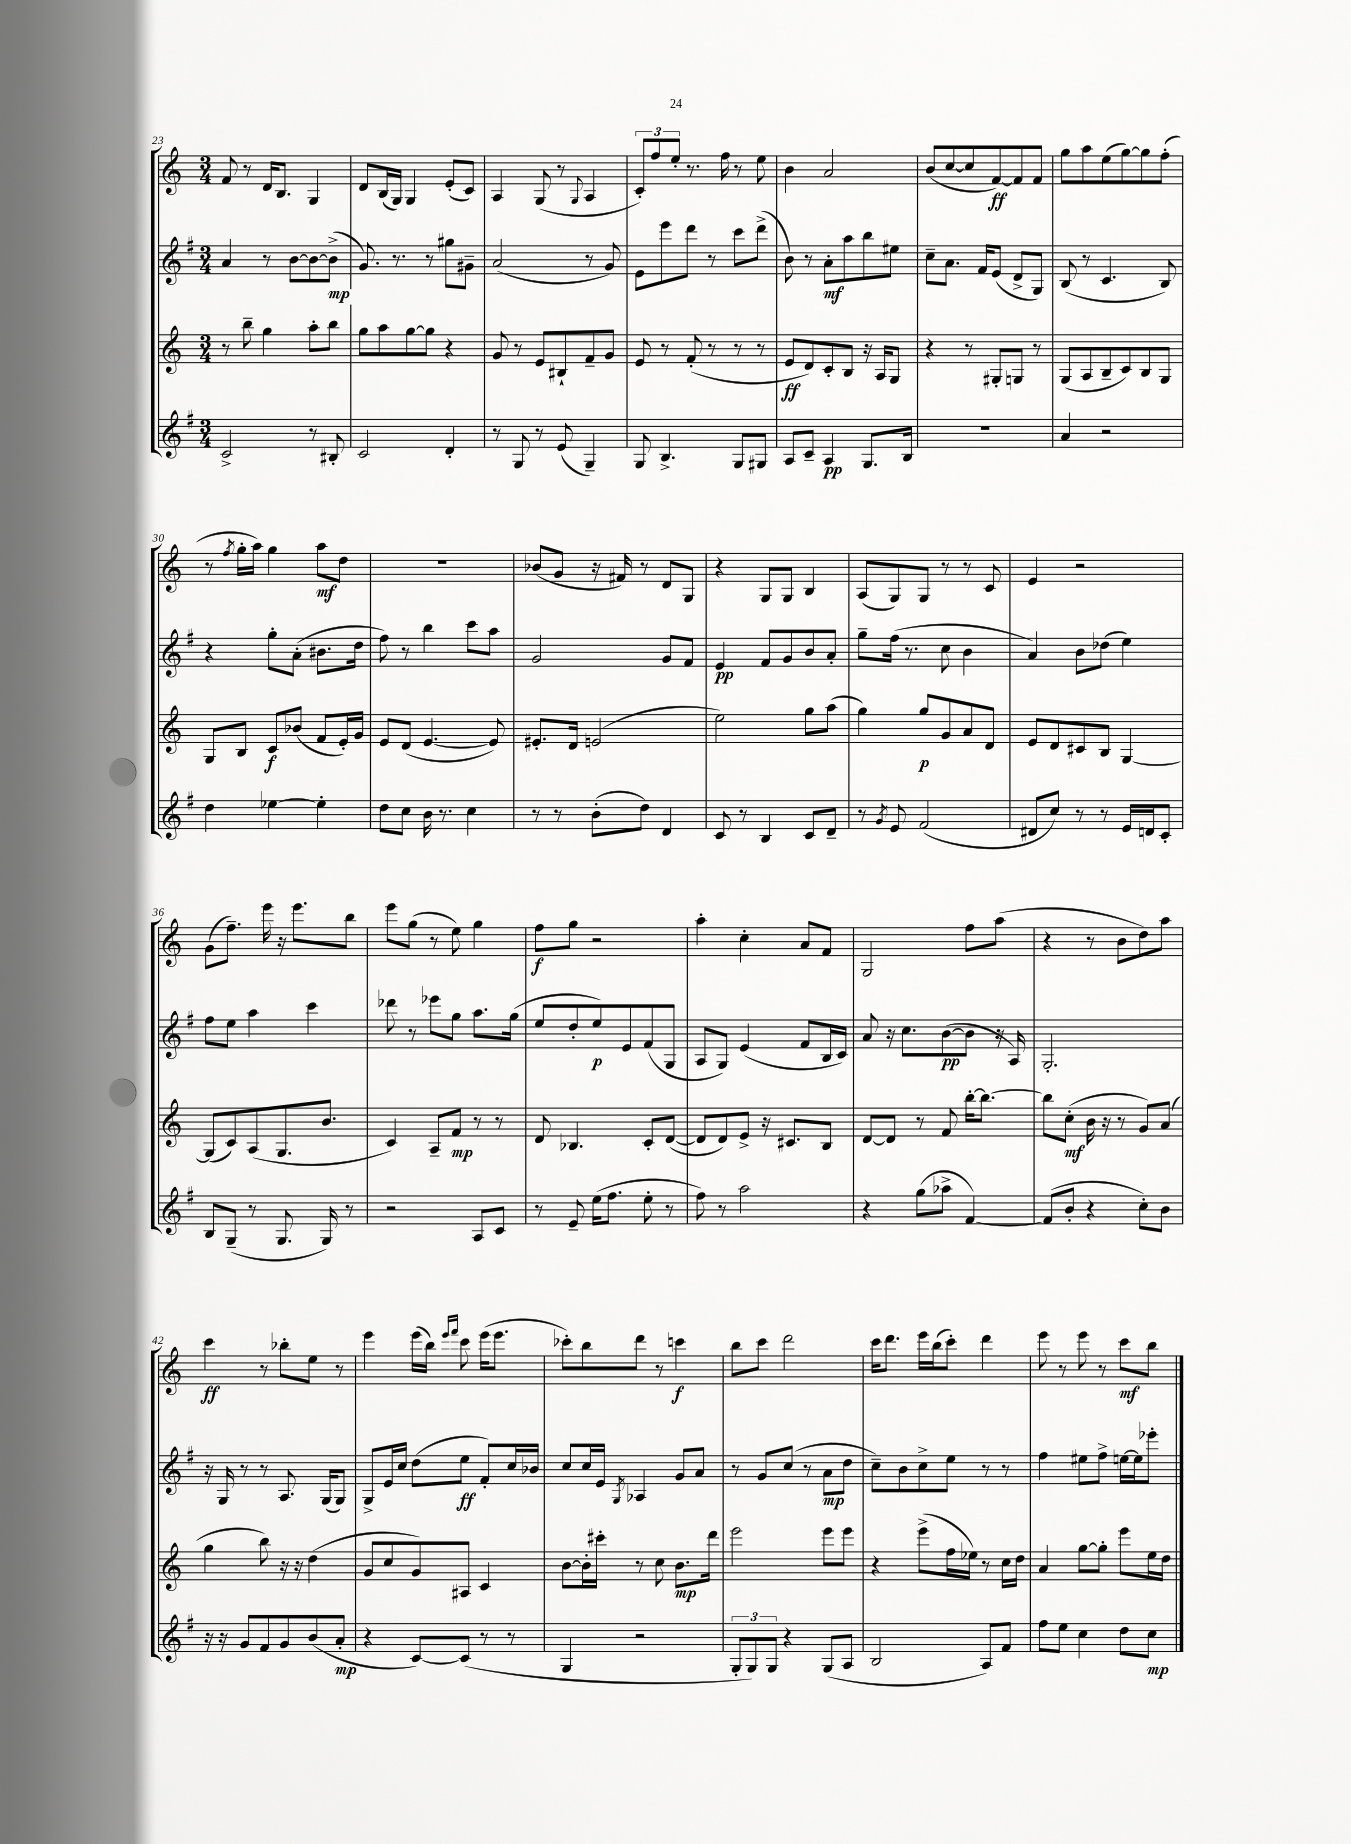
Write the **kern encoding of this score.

**kern	**kern	**kern	**kern
*staff4	*staff3	*staff2	*staff1
*clefG2	*clefG2	*clefG2	*clefG2
*k[f#]	*k[]	*k[f#]	*k[]
*M3/4	*M3/4	*M3/4	*M3/4
2c^	8r	4a	8f
.	8bb~	.	8r
.	4gg	8r	16d
.	.	.	8.B
.	.	[8b	.
8r	8aa'	8b_	4G
8B#'	8bb	(8b^]	.
=	=	=	=
2c	8gg	8.g)	8d
.	8aa	.	(16B
.	.	8.r	16G)
.	[8gg	.	4G
.	8gg]	8r	.
4d'	4r	8gg#	(8e'
.	.	8g#~	8c)
=	=	=	=
8r	8g	(2a	4A
8G	8r	.	.
8r	8e	.	(8G
(8e	8B#`	.	8r
.	.	.	8qqG
4G~)	8f~	8r	4A
.	8g	8g)	.
=	=	=	=
8G	8e	8e	12c')
.	.	.	12ff
4.B^	8r	8eee	.
.	.	.	12ee'
.	(8f'	8ddd	8.r
.	8r	8r	.
.	.	.	16ff
8G	8r	8ccc	8r
8G#	8r	(8ddd^	8ee
=	=	=	=
8A	8e	8b)	4b
8c~	8d)	8r	.
4A	8c'	8a'	2a
.	8B	8aa	.
8.G	16r	8bb	.
.	16A	.	.
.	8G	8ee#	.
16B	.	.	.
=	=	=	=
2.r	4r	8cc~	(8b
.	.	8.a	[8cc
.	8r	.	8cc]
.	.	16f#	.
.	8G#'	(8e	[8f)
.	8G	8d^	8f]
.	8r	8G)	8f
=	=	=	=
4a	(8G	(8B	8gg
.	8A	8r	8aa
2r	8B~	4.c	(8ee
.	8c)	.	[8gg)
.	8B	.	8gg]
.	8G	8B)	(8ff'
=	=	=	=
4dd	8G	4r	8r
.	.	.	8qff
.	8B	.	16gg'
.	.	.	16aa)
[4ee-	8c	8gg'	4gg
.	(8b-	(8a'	.
4ee-']	8f	8.b#	8aa
.	16e')	.	8dd
.	16g	16dd	.
=	=	=	=
8dd	8e	8ff#)	2.r
8cc	(8d	8r	.
16b	[4.e	4bb	.
8.r	.	.	.
4cc	.	8ccc	.
.	8e])	8aa	.
=	=	=	=
8r	8.e#'	2g	(8b-
8r	.	.	8g
.	16d	.	.
(8b'	(2e	.	16r
.	.	.	16f#)
8dd)	.	.	8r
4d	.	8g	8d
.	.	8f#	8G
=	=	=	=
8c	2ee)	4e	4r
8r	.	.	.
4B	.	8f#	8G
.	.	8g	8G
8c	8gg	8b	4B
8d~	(8aa	8a'	.
=	=	=	=
8r	4gg)	8gg~	(8A
8qg	.	.	.
8e	.	(16ff#	8G)
.	.	8.r	.
(2f#	8gg	.	8G
.	8g	8cc	8r
.	8a	4b	8r
.	8d	.	8c
=	=	=	=
8d#	8e	4a)	4e
8cc)	8d	.	.
8r	8c#	8b	2r
8r	8B	(8dd-	.
16e	[4G	4ee)	.
16d	.	.	.
8c'	.	.	.
=	=	=	=
8B	(8G]	8ff#	(8g
(8G~	8c)	8ee	8.ff~)
8r	(8A	4aa	.
.	.	.	16eee
8.G	8.G	.	16r
.	.	.	8.eee
.	.	4ccc	.
16G)	8.b	.	.
8r	.	.	8bb
=	=	=	=
2r	4c)	8ddd-	8eee
.	.	8r	(8gg
.	8A~	8eee-	8r
.	8f	8gg	8ee)
8A	8r	8.aa	4gg
8c	8r	.	.
.	.	(16gg	.
=	=	=	=
8r	8d	8ee	8ff
8e~	4.B-	8dd'	8gg
(16ee	.	8ee)	2r
8.ff#	.	.	.
.	.	8e	.
8ee'	8c'	(8f#	.
8r	([8d	8G	.
=	=	=	=
8ff#)	8d]	8A	4aa'
8r	8d)	8G)	.
2aa	8e^	(4e	4cc'
.	16r	.	.
.	8.c#	.	.
.	.	8f#	8a
.	8B	16B	8f
.	.	16c)	.
=	=	=	=
4r	[8d	8a	2G
.	8d]	16r	.
.	.	8.cc	.
(8gg	8r	.	.
8aa-^	8f	([8b	.
[4f#)	[16bb'	8b]	8ff
.	8.bb_	.	.
.	.	16r	(8aa
.	.	16A)	.
=	=	=	=
(8f#]	8bb]	2.G'	4r
8b'	(8cc'	.	.
4r	16b	.	8r
.	16r	.	.
.	8r	.	8b
8cc')	8g)	.	8dd)
8b	(8a	.	8aa
=	=	=	=
16r	4gg	16r	4ccc
16r	.	16G	.
8g	.	8r	.
8f#	8bb)	8r	8r
8g	16r	8.A	8bb-'
.	16r	.	.
(8b	(4dd	.	8ee
.	.	(16G	.
8a'	.	8G)	8r
=	=	=	=
4r	8g	8G^	4eee
.	8cc	16e	.
.	.	16cc	.
[8c)	8g)	(8dd	(16eee
.	.	.	16bb)
.	.	.	16qqeee
.	.	.	16qqfff
(8c]	8A#	8ee	8ccc
8r	4c	8f#')	(16eee
.	.	.	8.eee
8r	.	16cc	.
.	.	16b-	.
=	=	=	=
4G	[8b	8cc	8ccc-')
.	16b']	16cc	8bb
.	16ccc#'	16e	.
.	.	8qG	.
2r	8r	4A-	8ddd
.	8cc	.	8r
.	8.b	8g	4ccc
.	.	8a	.
.	16ddd	.	.
=	=	=	=
12G'	2eee	8r	8bb
12G)	.	.	.
.	.	8g	8ccc
12G	.	.	.
4r	.	(8cc	2ddd
.	.	8r	.
(8G	8eee	8a	.
8A	8eee	8dd	.
=	=	=	=
2B	4r	8cc~)	16ccc
.	.	.	8.ddd
.	.	8b	.
.	(8eee^	8cc^	16eee
.	.	.	(16bb
.	16ff	8ee	8ccc')
.	16ee-)	.	.
8A)	8r	8r	4ddd
8f#	16cc	8r	.
.	16dd	.	.
=	=	=	=
8ff#	4a	4ff#	8eee
8ee	.	.	8r
4cc	[8gg	8ee#	8eee
.	8gg']	8ff#^	8r
8dd	8eee	[16ee	8ccc
.	.	16ee]	.
8cc	16ee	8eee-'	8bb
.	16dd	.	.
==	==	==	==
*-	*-	*-	*-
